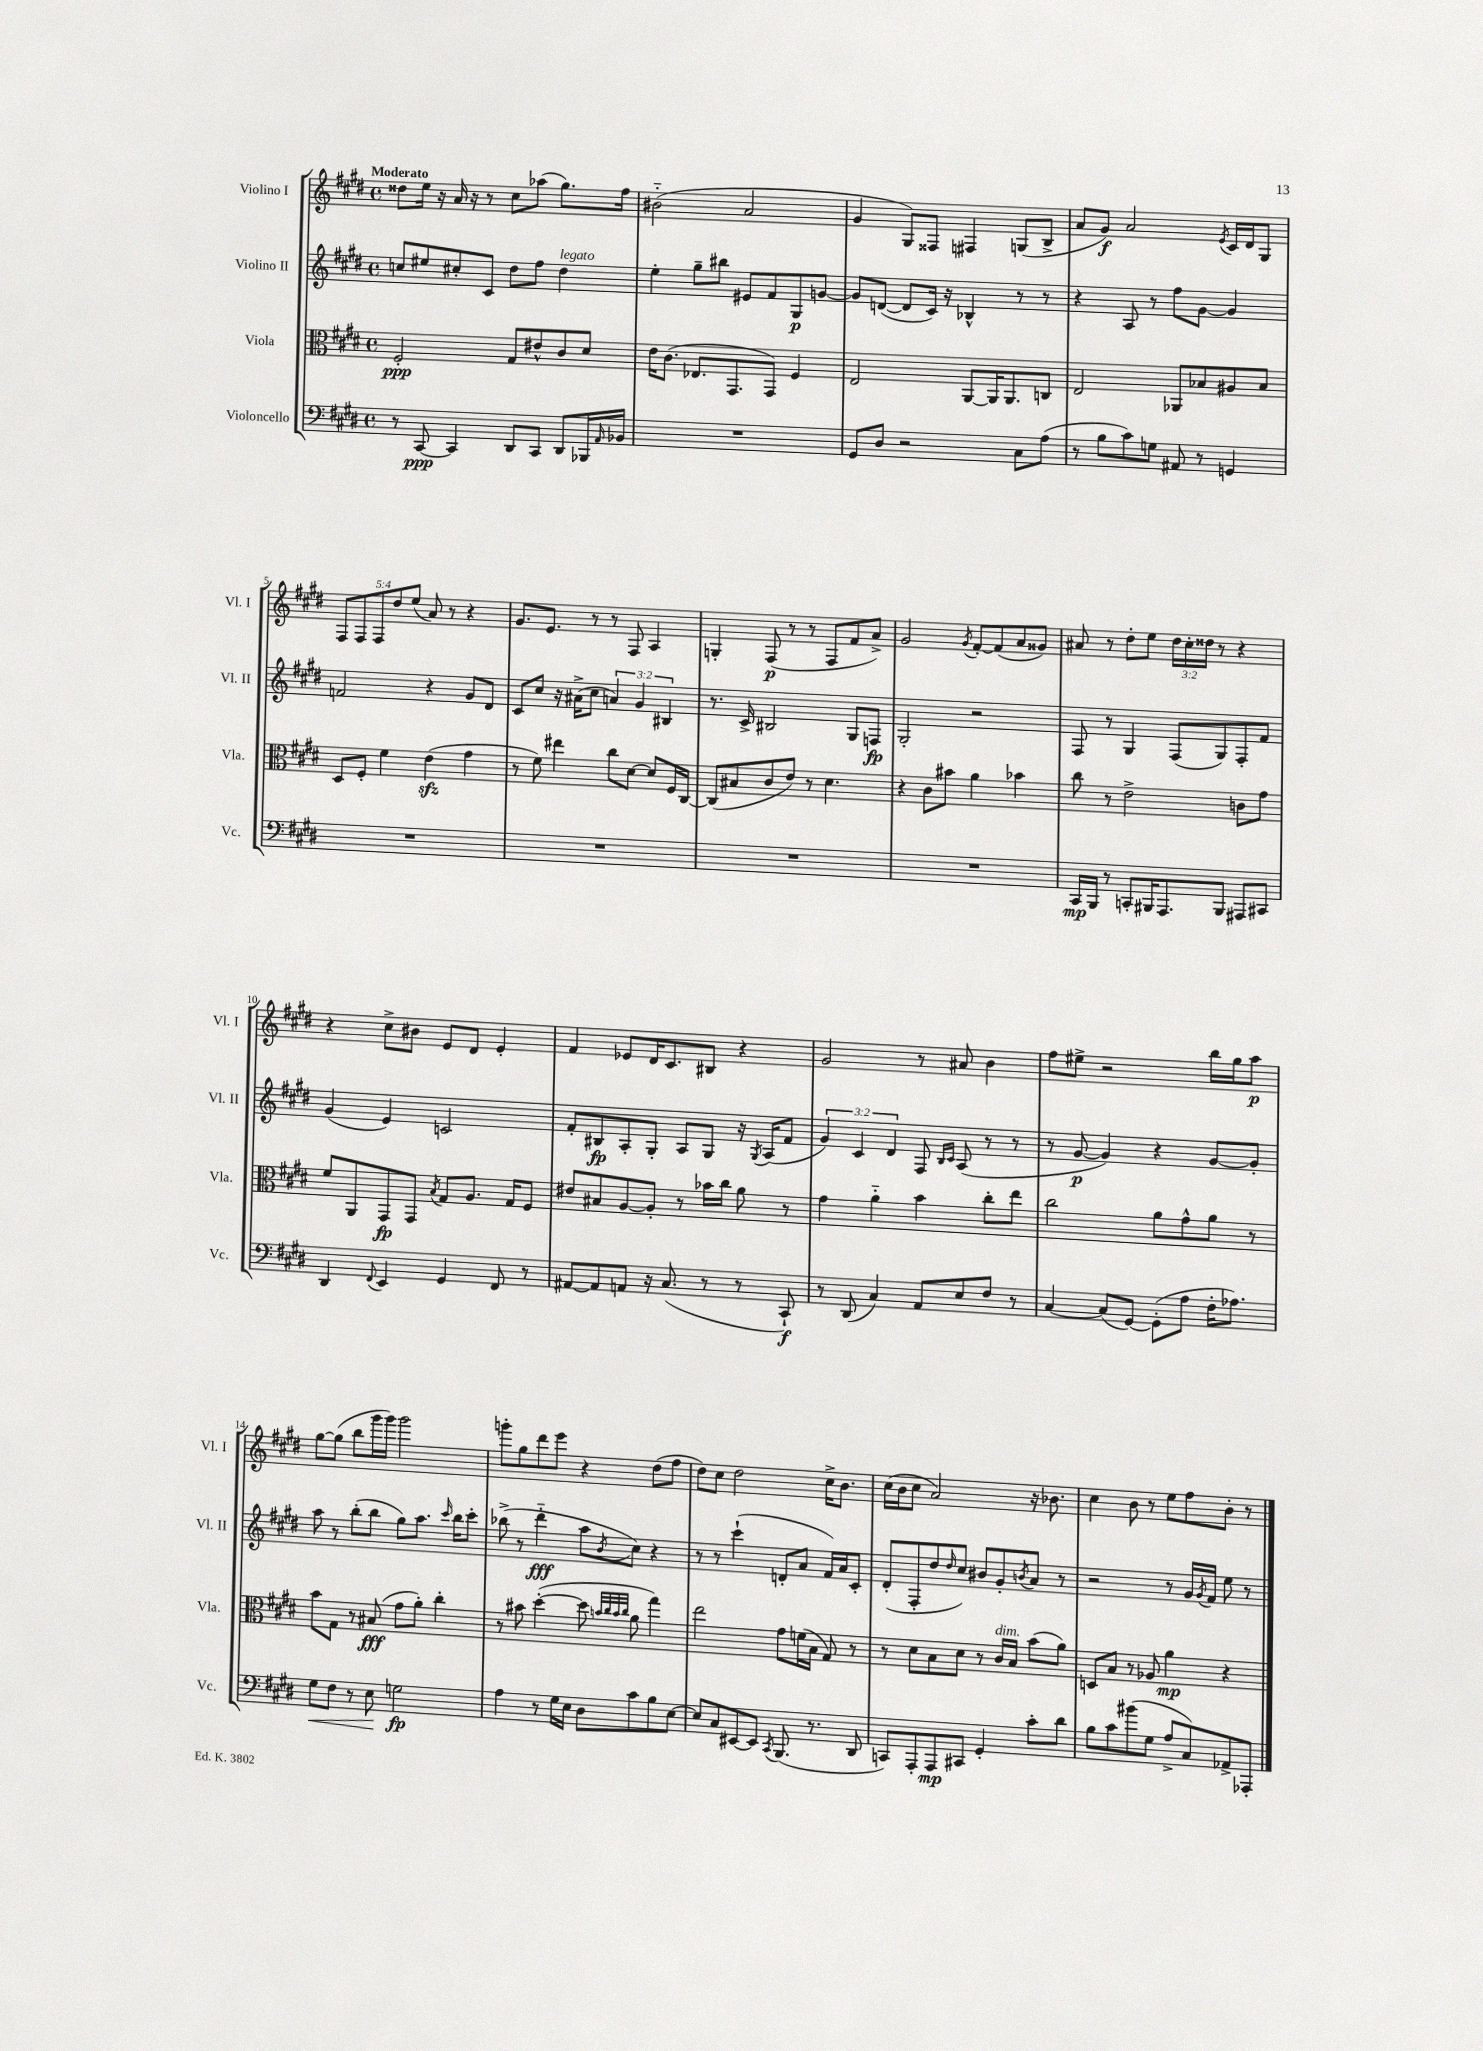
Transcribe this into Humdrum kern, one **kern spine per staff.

**kern	**dynam	**kern	**dynam	**kern	**dynam	**kern	**dynam
*part4	*part4	*part3	*part3	*part2	*part2	*part1	*part1
*staff4	*staff4	*staff3	*staff3	*staff2	*staff2	*staff1	*staff1
*I"Violoncello	*	*I"Viola	*	*I"Violino II	*	*I"Violino I	*
*I'Vc.	*	*I'Vla.	*	*I'Vl. II	*	*I'Vl. I	*
*clefF4	*	*clefC3	*	*clefG2	*	*clefG2	*
*k[f#c#g#d#]	*	*k[f#c#g#d#]	*	*k[f#c#g#d#]	*	*k[f#c#g#d#]	*
*M4/4	*	*M4/4	*	*M4/4	*	*M4/4	*
*met(c)	*	*met(c)	*	*met(c)	*	*met(c)	*
=1	=1	=1	=1	=1	=1	=1	=1
!	!	!	!	!	!	!LO:TX:a:B:t=Moderato	!
8r	.	2F#'/	ppp	8ccn/L	.	8dd##X\L	.
[8CC#/	ppp	.	.	8ee#X/	.	16ee\Jk	.
.	.	.	.	.	.	16r	.
4CC#/]	.	.	.	8cc#X'/	.	16a/	.
.	.	.	.	.	.	16r	.
.	.	.	.	8c#/J	.	8r	.
8DD#/L	.	8G#/L	.	8dd#\L	.	8cc#\L	.
8CC#/J	.	8e#X^^/	.	8ff#\J	.	(8aa-X\J	.
!	!	!	!	!LO:TX:a:i:t=legato	!	!	!
8DD#/L	.	8c#/	.	4dd#\	.	8.gg#\L)	.
16BBB-X/L	.	8d#/J	.	.	.	.	.
16qqAA/	.	.	.	.	.	.	.
16BB-X/JJ	.	.	.	.	.	16ff#\Jk	.
=2	=2	=2	=2	=2	=2	=2	=2
1r	.	16e\KL	.	4ee'\	.	(2b#X\	.
.	.	(8.c#\J	.	.	.	.	.
.	.	8.E-X/L	.	8gg#~\L	.	.	.
.	.	.	.	8bb#X\J	.	.	.
.	.	8.GG#/	.	.	.	.	.
.	.	.	.	8e#X/L	.	2a/	.
.	.	8GG#/J)	.	8f#/	.	.	.
.	.	4F#/	.	8G#/	p	.	.
.	.	.	.	[8gn/J	.	.	.
=3	=3	=3	=3	=3	=3	=3	=3
8GG#/L	.	2E/	.	8g/L]	.	4g#/	.
8D#/J	.	.	.	([8dn/J	.	.	.
2r	.	.	.	8d/L]	.	8G#/L)	.
.	.	.	.	16c#/Jk)	.	8F##X/J	.
.	.	.	.	16r	.	.	.
.	.	[8AA/L	.	4B-X^^/	.	4F#X/	.
.	.	16AA/K]	.	.	.	.	.
.	.	8.AA/	.	.	.	.	.
8C#\L	.	.	.	8r	.	(8Gn/L	.
(8A\J	.	8Cn/J	.	8r	.	8B^/J	.
=4	=4	=4	=4	=4	=4	=4	=4
8r	.	2E/	.	4r	.	8a/L	.
8B\L	.	.	.	.	.	8g#/J)	f
8c#\)	.	.	.	8A/	.	2a/	.
8Gn\J	.	.	.	8r	.	.	.
8AA#X/	.	8AA-X/L	.	8ff#\L	.	.	.
8r	.	8B-X/	.	[8g#\J	.	.	.
.	.	.	.	.	.	8qe/	.
4GGn/	.	8A#X/	.	4g#/]	.	16c#/LL	.
.	.	.	.	.	.	16d#/J	.
.	.	8B-/J	.	.	.	8G#/J	.
!!LO:LB:g=z
=5	=5	=5	=5	=5	=5	=5	=5
1r	.	8D#/L	.	2fn/	.	10F#/L	.
.	.	.	.	.	.	10F#/	.
.	.	8F#'/J	.	.	.	.	.
.	.	.	.	.	.	10F#/	.
.	.	4f#\	.	.	.	.	.
.	.	.	.	.	.	10dd#/	.
.	.	.	.	.	.	(10ee/J	.
.	.	(4ezz\	.	4r	.	8a/)	.
.	.	.	.	.	.	8r	.
.	.	4g#\	.	8g#/L	.	4r	.
.	.	.	.	8d#/J	.	.	.
=6	=6	=6	=6	=6	=6	=6	=6
1r	.	8r	.	8c#/L	.	8.g#/L	.
.	.	8f#\)	.	8cc#/J	.	.	.
.	.	.	.	.	.	8.e/J	.
.	.	4ee#X\	.	16r	.	.	.
.	.	.	.	(16a#X^\KL	.	.	.
.	.	.	.	8cc#\J	.	8r	.
.	.	8cc#\L	.	6an/)	.	8r	.
.	.	[8d#\J	.	.	.	8F#/	.
.	.	.	.	6g#/	.	.	.
.	.	8d#/L]	.	.	.	4A/	.
.	.	.	.	6B#X/	.	.	.
.	.	16F#/L	.	.	.	.	.
.	.	[16C#/JJ	.	.	.	.	.
=7	=7	=7	=7	=7	=7	=7	=7
1r	.	(8C#/L]	.	8.r	.	4Gn'/	.
.	.	8B#X/	.	.	.	.	.
.	.	.	.	16c#^/	.	.	.
.	.	8c#/	.	2B#X/	.	(8F#/	p
.	.	8e/J)	.	.	.	8r	.
.	.	8r	.	.	.	8r	.
.	.	4.d#\	.	.	.	8F#/L	.
.	.	.	.	8G#/L	.	8f#/	.
.	.	.	.	8Fn/J	fp	8a^/J)	.
=8	=8	=8	=8	=8	=8	=8	=8
1r	.	4r	.	2G#'/	.	2g#/	.
.	.	8c#\L	.	.	.	.	.
.	.	8b#X\J	.	.	.	.	.
.	.	.	.	.	.	8qg#/	.
.	.	4a\	.	2r	.	[8f#'/L	.
.	.	.	.	.	.	(8f#/]	.
.	.	4b-X\	.	.	.	8a/	.
.	.	.	.	.	.	8g##X/J)	.
=9	=9	=9	=9	=9	=9	=9	=9
16CC#/LL	mp	8cc#\	.	8F#/	.	8a#X/	.
16BBB/JJ	.	.	.	.	.	.	.
8r	.	8r	.	8r	.	8r	.
8CCn'/L	.	2e^\	.	4G#/	.	8dd#'\L	.
16BBB#X/K	.	.	.	.	.	8ee\J	.
8.AAA/	.	.	.	.	.	.	.
.	.	.	.	(8F#/L	.	24dd#\LL	.
.	.	.	.	.	.	24cc#'\	.
.	.	.	.	.	.	24dd##X\JJ	.
8BBB#/J	.	.	.	8G#/)	.	8r	.
8AAA#X/L	.	8cn\L	.	8F#'/	.	4r	.
8CC#X/J	.	8g#\J	.	8f#/J	.	.	.
!!LO:LB:g=z
=10	=10	=10	=10	=10	=10	=10	=10
4DD#/	.	8f#/L	.	(4g#/	.	4r	.
.	.	8AA/	.	.	.	.	.
8qqFF#/	.	.	.	.	.	.	.
4EE/	.	8GG#/	fp	4e/)	.	8cc#^\L	.
.	.	8GG#/J	.	.	.	8b#X\J	.
.	.	8qB/	.	.	.	.	.
4GG#/	.	8G#/L	.	2cn/	.	8e/L	.
.	.	8.A/J	.	.	.	8d#/J	.
8FF#/	.	.	.	.	.	4e'/	.
.	.	16G#/KL	.	.	.	.	.
8r	.	8F#/J	.	.	.	.	.
=11	=11	=11	=11	=11	=11	=11	=11
[8AA#X/L	.	8e#X/L	.	8f#'/L	.	4f#/	.
8AA#/]	.	8B#X/	.	8B#X/	fp	.	.
8AAn/J	.	[8A/	.	8A'/	.	8e-X/L	.
16r	.	8A'/J]	.	8G#'/J	.	16d#/K	.
(8.C#/	.	.	.	.	.	8.c#/	.
.	.	8r	.	8A/L	.	.	.
8r	.	16b-X\LL	.	8G#/J	.	8B#X/J	.
.	.	16cc#\JJ	.	.	.	.	.
8r	.	8a\	.	16r	.	4r	.
.	.	.	.	8qG#/	.	.	.
.	.	.	.	(16A/KL	.	.	.
8CC#`/)	f	8r	.	8f#/J	.	.	.
=12	=12	=12	=12	=12	=12	=12	=12
8r	.	4g#\	.	6g#/)	.	2g#/	.
(8DD#/	.	.	.	.	.	.	.
.	.	.	.	6c#/	.	.	.
4C#/)	.	4a\	.	.	.	.	.
.	.	.	.	6d#/	.	.	.
8AA/L	.	4b\	.	8F#/	.	8r	.
.	.	.	.	16qqB/LL	.	.	.
.	.	.	.	16qqc#/JJ	.	.	.
8E/	.	.	.	(8A/	.	8a#X/	.
8F#/J	.	8cc#'\L	.	8r	.	4b\	.
8r	.	8ee\J	.	8r	.	.	.
=13	=13	=13	=13	=13	=13	=13	=13
[4C#/	.	2cc#\	.	8r	.	8ff#\L	.
.	.	.	.	[8g#/	p	8ee#X^\J	.
(8C#/L]	.	.	.	4g#/])	.	2r	.
[8GG#/J)	.	.	.	.	.	.	.
(8GG#'\L]	.	8a\L	.	4r	.	.	.
8A\J	.	8g#^^\	.	.	.	.	.
16F#'\KL	.	8a\J	.	[8g#/L	.	16bb\LL	.
8.A-X\J)	.	.	.	.	.	16gg#\J	.
.	.	8r	.	8g#'/J]	.	8aa\J	p
!!LO:LB:g=z
=14	=14	=14	=14	=14	=14	=14	=14
!	!LO:HP:b	!	!	!	!	!	!
8G#\L	<	8b\L	.	8aa\	.	[8gg#\L	.
8F#\J	.	8G#\J	.	8r	.	(8gg#\J]	.
8r	.	8r	.	(8bb'\L	.	8bb\L	.
8E\	.	(8B#X/	fff	8bb\J	.	16ggg#\L	.
.	.	.	.	.	.	16ggg#\JJ)	.
2Gn\	[ fp	8g#\L	.	8gg#\L)	.	2ggg#\	.
.	.	8a'\J)	.	8.aa\J	.	.	.
.	.	4cc#'\	.	.	.	.	.
.	.	.	.	16qqccc#/	.	.	.
.	.	.	.	16bb\KL	.	.	.
.	.	.	.	8ccc#'\J	.	.	.
=15	=15	=15	=15	=15	=15	=15	=15
4A\	.	8r	.	(8bb-X^\	.	8gggn'\L	.
.	.	8b#X\	.	8r	.	8gg#\	.
8r	.	([4dd#'\	.	4ddd#\	fff	8ddd#\	.
16G#\LL	.	.	.	.	.	8eee\J	.
16E\JJ	.	.	.	.	.	.	.
8D#\L	.	8dd#\]	.	8aa\L	.	4r	.
.	.	32qqbn/LLL	.	.	.	.	.
.	.	32qqcc#/	.	.	.	.	.
.	.	32qqb/	.	.	.	.	.
.	.	32qqcc#/JJJ	.	8qb/	.	.	.
8c#\	.	8a\	.	8cc#\J)	.	.	.
8B\	.	4gg#\)	.	4r	.	(8dd#\L	.
[8E\J	.	.	.	.	.	8ff#\J	.
=16	=16	=16	=16	=16	=16	=16	=16
8E/L]	.	2ee\	.	8r	.	8dd#\L)	.
8C#/	.	.	.	8r	.	8cc#\J	.
[8EE#X/	.	.	.	(4ccc#`\	.	2dd#\	.
8EE#/J]	.	.	.	.	.	.	.
8qCC#/	.	.	.	.	.	.	.
(8.BBB/	.	8g#\L	.	8dn'/L	.	.	.
.	.	(16fn\L	.	8a/J	.	.	.
8.r	.	16B\JJ	.	.	.	.	.
.	.	8G#/)	.	16f#/LL)	.	16cc#^\KL	.
.	.	.	.	16a/J	.	8.b\J	.
8DD#/	.	8r	.	8c#'/J	.	.	.
=17	=17	=17	=17	=17	=17	=17	=17
8CCn/L)	.	8r	.	(8d#'/L	.	(16cc#\LL	.
.	.	.	.	.	.	16b\J	.
8AAA'/	.	8d#\L	.	8F#'/	.	8cc#\J	.
8AAA/	mp	8B\	.	8dd#/	.	2a/)	.
.	.	.	.	16qqdd#/	.	.	.
8CC#X/J	.	8d#\J	.	8cc#/J)	.	.	.
4GG#'/	.	8r	.	8b#X/L	.	.	.
!	!	!LO:TX:a:i:t=dim.	!	!	!	!	!
.	.	16c#/LL	.	8g#'/	.	.	.
.	.	16B/JJ	.	.	.	.	.
.	.	.	.	8qbn/	.	.	.
8c#'\L	.	(8b\L	.	8a/J	.	16r	.
.	.	.	.	.	.	8.b-X\	.
8d#\J	.	8a\J)	.	8r	.	.	.
=18	=18	=18	=18	=18	=18	=18	=18
8B\L	.	8Dn/L	.	2r	.	4cc#\	.
8c#\	.	8B/J	.	.	.	.	.
(8b#X\	.	8r	.	.	.	8b\	.
8G#\J	.	8A-X/	.	.	.	8r	.
8A^/L	.	4a\	mp	8r	.	8ee\L	.
8C#/)	.	.	.	16g#/LL	.	8ff#\	.
.	.	.	.	8qg#/	.	.	.
.	.	.	.	16f#/JJ	.	.	.
8AA-X^/	.	4r	.	8ee\	.	8b'\J	.
8AAA-X'/J	.	.	.	8r	.	8r	.
==	==	==	==	==	==	==	==
*-	*-	*-	*-	*-	*-	*-	*-
